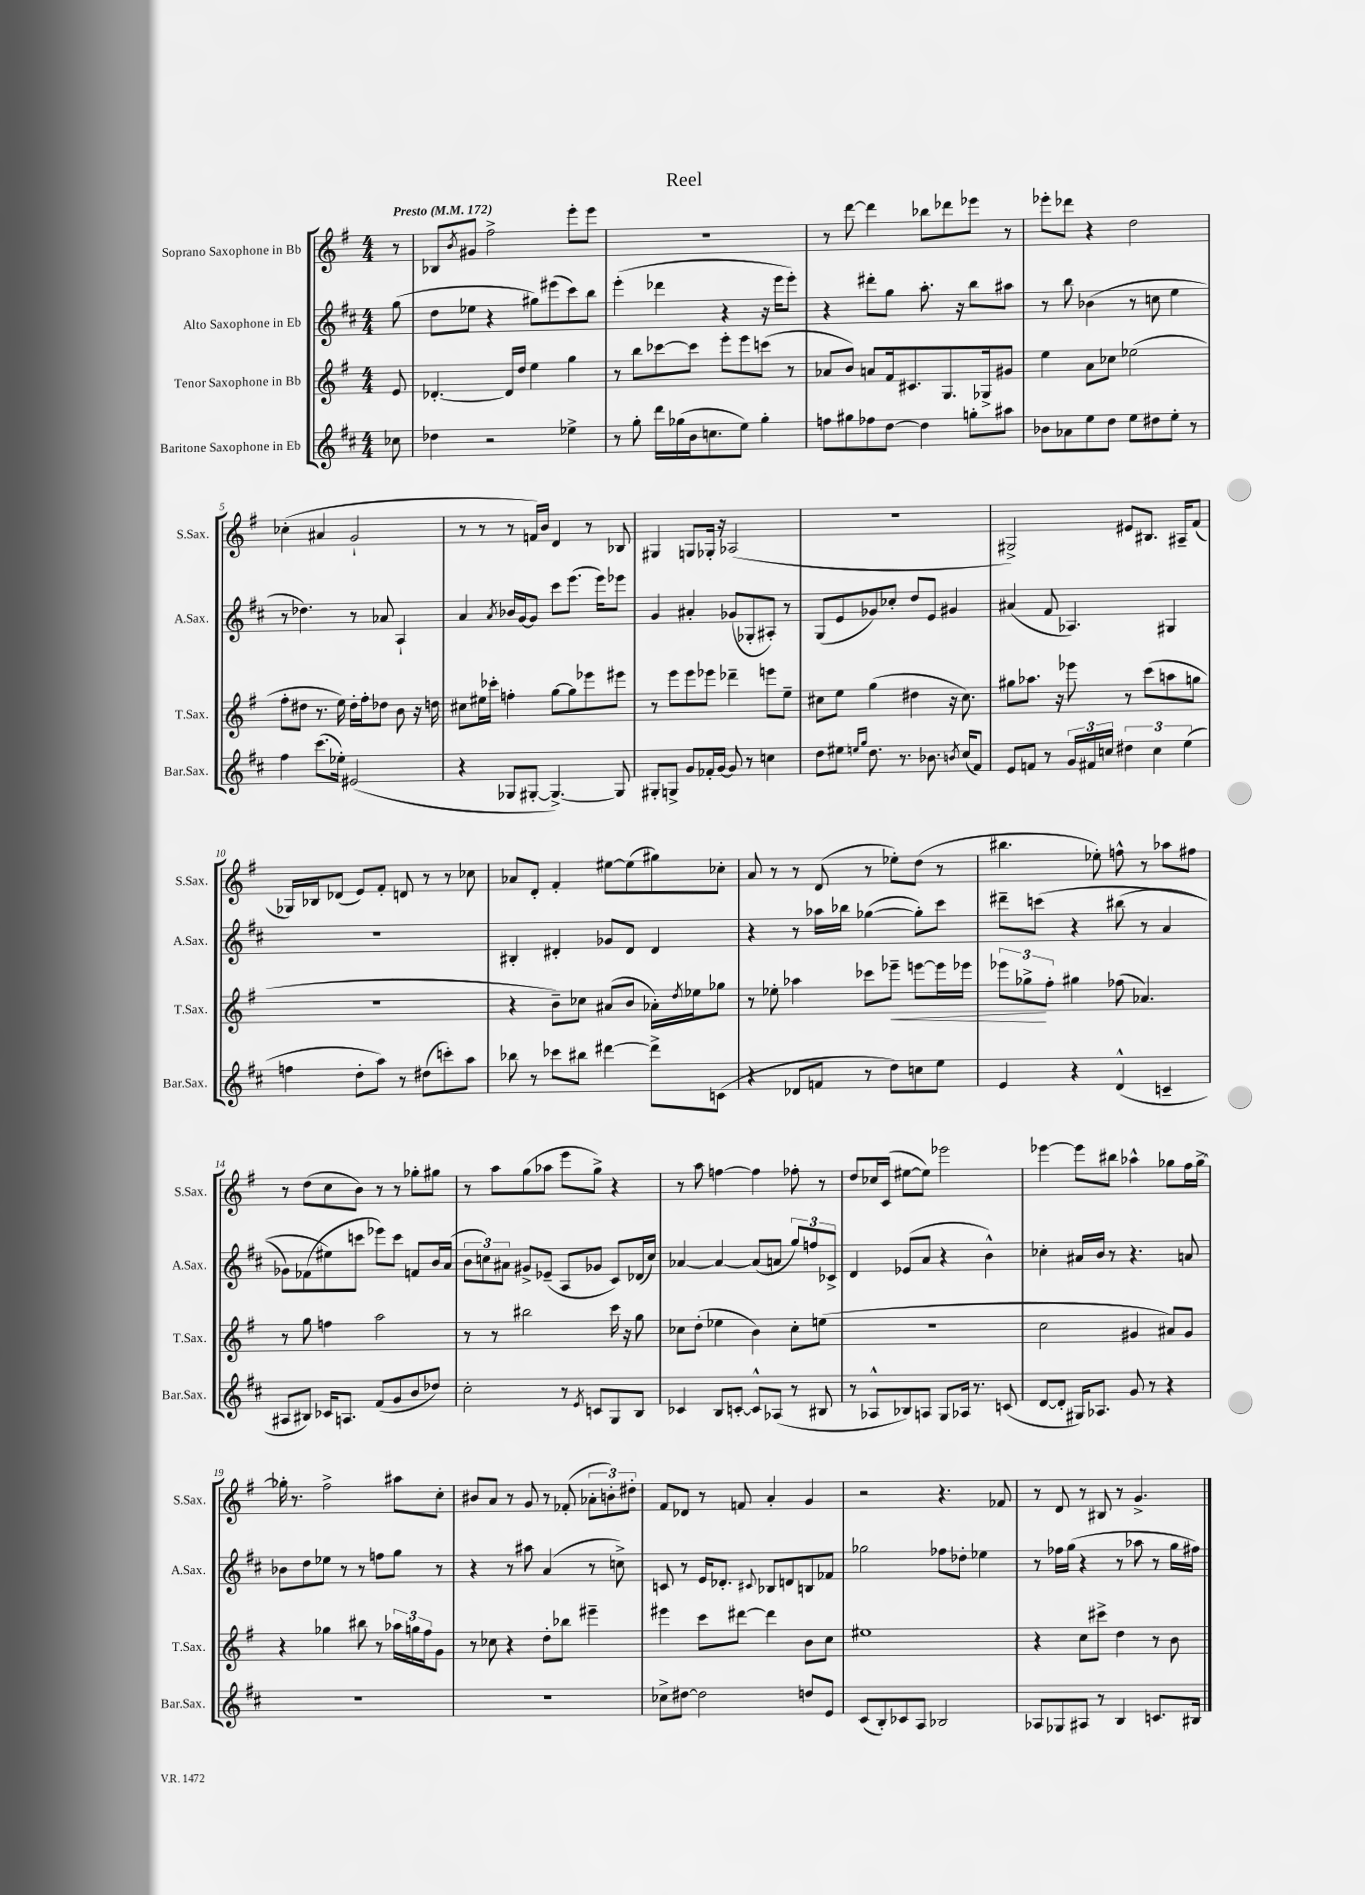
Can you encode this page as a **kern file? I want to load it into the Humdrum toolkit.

**kern	**kern	**dynam	**kern	**kern
*part4	*part3	*part3	*part2	*part1
*staff4	*staff3	*staff3	*staff2	*staff1
*I"Baritone Saxophone in Eb	*I"Tenor Saxophone in Bb	*	*I"Alto Saxophone in Eb	*I"Soprano Saxophone in Bb
*I'Bar.Sax.	*I'T.Sax.	*	*I'A.Sax.	*I'S.Sax.
*clefG2	*clefG2	*	*clefG2	*clefG2
*k[f#c#]	*k[f#]	*	*k[f#c#]	*k[f#]
*M4/4	*M4/4	*	*M4/4	*M4/4
*MM172	*MM172	*	*MM172	*MM172
=	=	=	=	=
!	!	!	!	!LO:TX:a:B:t=Presto
8cc-X\	8e/	.	(8gg\	8r
=1	=1	=1	=1	=1
4dd-X\	[4.d-X'/	.	8dd\L	8B-X/L
.	.	.	.	8qb/
.	.	.	8ee-X\J	8g#X/J
2r	.	.	4r	2ff#^\
.	16d-/LL]	.	.	.
.	16dd/JJ	.	.	.
.	4ee\	.	8gg#X\L)	.
.	.	.	(8eee#X\	.
4ee-X^\	4gg\	.	8ccc#\)	8eee'\L
.	.	.	8bb\J	8eee\J
=2	=2	=2	=2	=2
8r	8r	.	(4eee'\	1r
8gg'\	8bb\L	.	.	.
16ddd\LL	[8ccc-X\	.	4ddd-X\	.
(16gg-X\	.	.	.	.
16b\J	8ccc-\J]	.	.	.
8.ccn\	.	.	.	.
.	8eee'\L	.	4r	.
8ee\J)	8eee\	.	.	.
4gg-'\	(8cccn\J	.	16r	.
.	.	.	16eee\KL	.
.	8r	.	8eee'\J)	.
=3	=3	=3	=3	=3
8ffn\L	8a-X/L	.	4r	8r
8gg#X\	8b/J)	.	.	[8ddd\
8ff-X\	8an/L	.	8ddd#X'\L	4ddd\]
[8dd\J	16f#/k	.	8gg\J	.
.	8.c#X/	.	.	.
4dd\]	.	.	8.aa'\	8bb-X\L
.	8.G/	.	.	8ddd-X\
.	.	.	16r	.
8ggn'\L	.	.	8bb\L	8eee-X\J
.	16G-X^/k	.	.	.
8aa#X\J	8g#X/J	.	8aa#X\J	8r
=4	=4	=4	=4	=4
8b-X\L	4ee\	.	8r	8eee-X'\L
8a-X\	.	.	8bb\	8ddd-X\J
8ee\	8a\L	.	(4b-X\	4r
8dd\J	8cc-X\J	.	.	.
8ee\L	(2ee-X\	.	8r	2dd\
8dd#X\	.	.	8ccn\	.
8ee'\J	.	.	4ee\	.
8r	.	.	.	.
!!LO:LB:g=z
=5	=5	=5	=5	=5
4ff#\	8ff#'\L	.	8r	(4cc-X'\
.	8dd#X\J	.	4.dd-X\)	.
(8.ccc#\L	8.r	.	.	4a#X/
16ee-X'\Jk)	16ee\)	.	.	.
(2e#X/	16dd#'\LL	.	8r	2g`/
.	16ff#'\J	.	.	.
.	8dd-X\J	.	8a-X/	.
.	8b\	.	4A`/	.
.	16r	.	.	.
.	16ddn\	.	.	.
=6	=6	=6	=6	=6
4r	8cc#X\L	.	4a/	8r
.	16ee#X\L	.	.	8r
.	16ccc-X'\JJ	.	.	.
.	.	.	8qa/	.
8G-X/L	4ffn'\	.	16b-X/LL	8r
.	.	.	[16g/J	.
[8G#X'/J	.	.	8g/J]	16fn/LL)
.	.	.	.	16b/JJ
4.G#^/_)	[8gg\L	.	8ccc#\L	4d/
.	8gg\]	.	(8.eee\J	.
.	8eee-X\	.	.	8r
.	.	.	16eee\KL)	.
8G#/]	8eee#X\J	.	8eee-X\J	8B-X/
=7	=7	=7	=7	=7
8G#X'/L	8r	.	4g/	4G#X/
8Gn^/J	8eee\L	.	.	.
8g/L	8eee\	.	4a#X'/	8Gn/L
16f-X'/L	8eee-X\J	.	.	16G-X'/Jk
[16g/JJ	.	.	.	16r
8g/]	4ddd-X~\	.	(8g-X/L	(2A-X/
8r	.	.	8G-X'/	.
4ccn\	8eeen\L	.	8A#X'/J)	.
.	8ee~\J	.	8r	.
=8	=8	=8	=8	=8
8dd\L	8cc#X\L	.	(8G/L	1r
8ee#X\J	8ee\J	.	8e/	.
16qqeen/LL	.	.	.	.
16qqgg/JJ	.	.	.	.
8.dd\	(4gg\	.	8g-X/)	.
.	.	.	8cc-X'/J	.
8.r	.	.	.	.
.	4dd#X\	.	8dd/L	.
8.b-X\	.	.	8e/J	.
.	16r	.	4g#X/	.
8qbn/	.	.	.	.
(16cc#/KL	8.cc#\)	.	.	.
8f#/J)	.	.	.	.
=9	=9	=9	=9	=9
8e/L	8gg#X\L	.	(4a#X/	2G#X^/)
8fn/J	8.aa-X\J	.	.	.
8r	.	.	8f#/	.
.	16r	.	.	.
24g/LL	8eee-X\	.	4.A-X/)	.
24f#X/	.	.	.	.
24ccn/JJ	.	.	.	.
6dd#X\	8r	.	.	8e#X/L
.	(8ccc\L	.	.	8.B#X/J
6cc\	.	.	.	.
.	8aan\	.	4G#X/	.
.	.	.	.	16A#X~/KL
(6ee\	.	.	.	.
.	8ggn\J	.	.	(8f#/J
!!LO:LB:g=z
=10	=10	=10	=10	=10
4ffn\	1r	.	1r	16G-X/LL)
.	.	.	.	16B-X/J
.	.	.	.	(8d-X/J
8dd'\L	.	.	.	8e/L)
8aa\J)	.	.	.	8f#'/J
8r	.	.	.	8dn/
(8dd#X\L	.	.	.	8r
8cccn'\)	.	.	.	8r
8aa\J	.	.	.	8cc-X\
=11	=11	=11	=11	=11
8bb-X\	4r	.	4B#X'/	8a-X/L
8r	.	.	.	8d'/J
8ccc-X\L	8b~\L)	.	4d#X'/	4f#'/
8bb#X\J	8cc-X\J	.	.	.
[4ddd#X\	(8a#X/L	.	8g-X/L	[8ee#X\L
.	8b/J	.	8d#/J	(8ee#\]
8ddd#^\L]	16a-X'\LL)	.	4d#/	8gg#X\)
.	8qdd/	.	.	.
.	16ee-X\J	.	.	.
(8cn\J	8gg-X\J	.	.	8cc-X'\J
=12	=12	=12	=12	=12
4r	8r	.	4r	8a/
.	8ee-X'\	.	.	8r
8d-X/L	4aa-X\	.	8r	8r
8fn/J	.	.	16aa-X\LL	(8d/
.	.	.	16bb-X\JJ	.
8r	8ccc-X\L	.	([4gg-X\	8r
!	!	!LO:HP:b	!	!
8dd\L)	8eee-X~\J	<	.	8ee-X'\L)
8ccn\	[8eeen\L	.	8gg-'\L])	(8dd\J
8ee\J	16eee\L]	.	8ccc#\J	8r
.	16eee-X\JJ	.	.	.
=13	=13	=13	=13	=13
4e/	12eee-X\L	.	8ddd#X~\L	4.bb#X\
.	12gg-X^\	.	.	.
.	.	.	(8cccn\J	.
.	12ff#'\J	[	.	.
4r	4gg#X\	.	4r	.
.	.	.	.	8ee-X'\)
(4d^^/	(8ff-X\	.	(8bb#X\	8ffn^^\
.	4.a-X/)	.	8r	8r
4cn~/	.	.	4a/	8aa-X\L
.	.	.	.	8ff#X\J
!!LO:LB:g=z
=14	=14	=14	=14	=14
8A#X/L	8r	.	8g-X\L)	8r
8B#X/J)	8gg\	.	(8f-X\	(8dd\L
16c-X/KL	4ffn\	.	8ee#X\)	8cc\
8.An/J	.	.	.	.
.	.	.	8cccn\J	8b\J)
(8f#/L	2aa\	.	8eee-X\L)	8r
8g/	.	.	8ccc\J	8r
8b/	.	.	8fn/L	8gg-X'\L
8dd-X/J)	.	.	16b/L	8gg#X\J
.	.	.	(16a/JJ	.
=15	=15	=15	=15	=15
2cc#'\	8r	.	12b\L	8r
.	.	.	12ccn\)	.
.	8r	.	.	8aa\L
.	.	.	12a#X\J	.
.	2bb#X\	.	8g#X^/L	(8gg\
.	.	.	(8e-X~/J	8aa-X\J
8r	.	.	8A/L	8eee\L
8qe/	.	.	.	.
8cn/L	.	.	8g-X/J	8gg^\J)
8G/	16ccc\	.	8c#/L)	4r
.	16r	.	.	.
8B/J	8gg\	.	(16d-X/L	.
.	.	.	16cc/JJ)	.
=16	=16	=16	=16	=16
4c-X/	8cc-X\L	.	[4a-X/	8r
.	(8dd'\J	.	.	8aa\
8B/L	4ee-X\	.	4a-/_	[4ffn\
[8cn'/J	.	.	.	.
8c^^/L]	4b\)	.	(8a-/L]	4ff\]
(8A-X/J	.	.	8an/J	.
8r	8cc-'\L	.	12gg/L)	8ff-X'\
.	.	.	12ffn/	.
8B#X/	(8een\J	.	.	8r
.	.	.	12c-X^/J	.
=17	=17	=17	=17	=17
8r	1r	.	4d/	8dd/L
8A-X^^/L	.	.	.	16cc-X/L
.	.	.	.	(16c/JJ
8B-X/)	.	.	(8e-X/L	[8ee#X\L
8An/J	.	.	8a/J	8ee#\J])
8G/L	.	.	4r	2eee-X\
16A-X/Jk	.	.	.	.
8.r	.	.	.	.
.	.	.	4b^^\)	.
(8cn/	.	.	.	.
=18	=18	=18	=18	=18
[8d/L	2cc\	.	4cc-X'\	[4eee-X\
8d'/J]	.	.	.	.
16G#X/KL)	.	.	16a#X/LL	8eee-\L]
8.A-X/J	.	.	16b/JJ	.
.	.	.	8r	8bb#X\J
8g/	4g#X/	.	4.r	4aa-X^^\
8r	.	.	.	.
4r	8a#X/L)	.	.	8gg-X\L
.	8g#/J	.	8an/	16ff#\L
.	.	.	.	[16gg-^\JJ
!!LO:LB:g=z
=19	=19	=19	=19	=19
1r	4r	.	8b-X\L	16gg-X'\]
.	.	.	.	8.r
.	.	.	8dd\	.
.	4gg-X\	.	8ee-X\J	2ff#^\
.	.	.	8r	.
.	8bb#X\	.	8r	.
.	8r	.	8ffn\L	.
.	24aa-X\LL	.	8gg\J	8aa#X\L
.	24ggn\	.	.	.
.	24ff#\J	.	.	.
.	8g\J	.	8r	8cc'\J
=20	=20	=20	=20	=20
1r	8r	.	4r	8b#X/L
.	8cc-X\	.	.	8a/J
.	4r	.	8r	8r
.	.	.	8aa#X\	8g/
.	8dd'\L	.	(4a/	8r
.	8bb-X\J	.	.	(8f-X'/
.	4eee#X~\	.	8r	12a-X'\L
.	.	.	.	12bn'\)
.	.	.	8ccn^\)	.
.	.	.	.	12dd#X'\J
=21	=21	=21	=21	=21
8cc-X^\L	4eee#X\	.	8cn/	8f#/L
[8dd#X\J	.	.	8r	8d-X/J
2dd#\]	8ccc\L	.	16e/KL	8r
.	.	.	8.d-X'/J	.
.	[8ddd#X\J	.	.	8fn/
.	.	.	8qqc#X/	.
.	4ddd#\]	.	8B-X/L	4a'/
.	.	.	8dn/	.
8ddn/L	8b\L	.	8Bn/	4g/
8e/J	8cc\J	.	8f-X/J	.
=22	=22	=22	=22	=22
(8c#/L	1ee#X	.	2gg-X\	2r
8B'/)	.	.	.	.
8c-X/	.	.	.	.
8A/J	.	.	.	.
2B-X/	.	.	8ff-X\L	4.r
.	.	.	8dd-X'\J	.
.	.	.	4ee-X\	.
.	.	.	.	8f-X/
=23	=23	=23	=23	=23
8A-X/L	4r	.	8r	8r
8G-X/	.	.	16ff-X\LL	8d/
.	.	.	(16gg\JJ	.
8A#X/J	8cc\L	.	4r	8r
8r	8ccc#X^\J	.	.	8B#X/
4B/	4dd\	.	8r	8r
.	.	.	8aa-X\	4.g^/
8.cn/L	8r	.	8r	.
.	8b\	.	16gg\LL	.
16B#X/Jk	.	.	16ff#X\JJ)	.
==	==	==	==	==
*-	*-	*-	*-	*-
